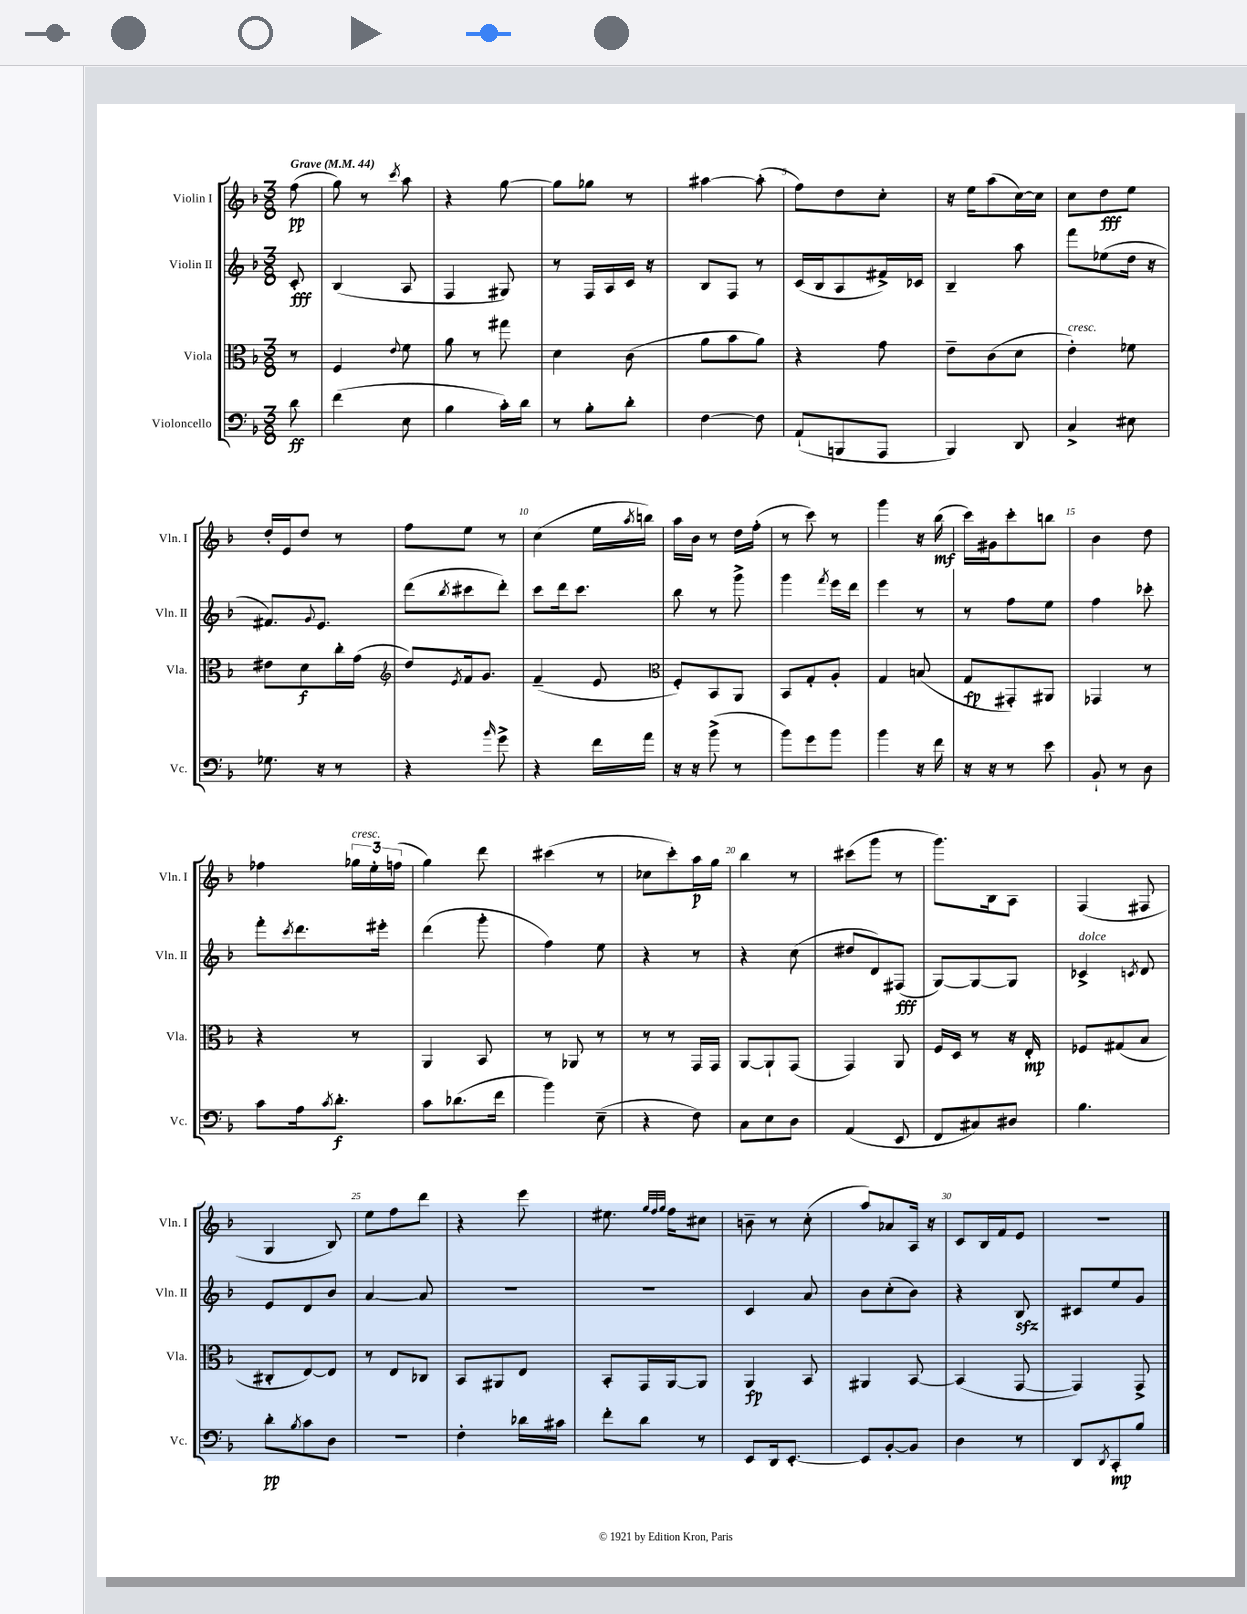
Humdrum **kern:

**kern	**kern	**kern	**kern
*staff4	*staff3	*staff2	*staff1
*clefF4	*clefC3	*clefG2	*clefG2
*k[b-]	*k[b-]	*k[b-]	*k[b-]
*M3/8	*M3/8	*M3/8	*M3/8
*MM44	*MM44	*MM44	*MM44
8d	8r	8c'	(8ff
=	=	=	=
(4f	4F	(4B-	8gg)
.	.	.	8r
.	8qqe	.	8qccc
8E	8f	8A	8aa
=	=	=	=
4B-	8a	4F	4r
.	8r	.	.
16c')	8gg#	8G#)	[8gg
16d	.	.	.
=	=	=	=
8r	4d	8r	8gg]
8B-'	.	16F	8gg-
.	.	16A	.
8d'	(8c	16c	8r
.	.	16r	.
=	=	=	=
[4F	8a	8B-	[4aa#
.	8b-	8F	.
8F]	8a)	8r	(8aa#']
=	=	=	=
(8AA`	4r	(16c	8ff)
.	.	16B-	.
8BBB	.	8A	8dd
8AAA	8g	16f#^)	8cc'
.	.	16c-	.
=	=	=	=
4BBB-)	8e~	4B-~	16r
.	.	.	16ee
.	(8c	.	(8aa
8DD	8d	8aa	[16cc)
.	.	.	16cc]
=	=	=	=
4C^	4e')	8fff	8cc
.	.	(8ee-	8dd
8E#	8f-	16dd	8ee
.	.	16r	.
=	=	=	=
8.G-	8e#	8.f#)	16dd'
.	.	.	16e
.	8d	.	8dd
.	.	8qqg	.
16r	.	8.e	.
8r	16cc'	.	8r
.	(16g	.	.
=	=	=	=
*	*clefG2	*	*
4r	8dd)	(8ddd	8ff
.	8qe	8qbb-	.
.	16f	8ccc#	8ee
.	8.g	.	.
16qqb-	.	.	.
8g^	.	8ddd')	8r
=	=	=	=
4r	(4f~	8ccc	(4cc
.	.	16ddd	.
.	.	8.ccc	.
16f	8e	.	16ee
.	.	.	8qaa
16a	.	.	16bb)
=	=	=	=
*	*clefC3	*	*
16r	8F')	8bb-	16aa
16r	.	.	16b-
(8b-^	8BB-	8r	8r
8r	8AA	8ggg^	16dd
.	.	.	(16ff'
=	=	=	=
8b-)	8BB-	4ggg	8r
8g	8G'	.	8ccc)
.	.	8qfff	.
8b-	8A'	16eee	8r
.	.	16ddd	.
=	=	=	=
4b-	4G	4eee	4ggg
16r	(8B	8r	16r
16f	.	.	(16bb-
=	=	=	=
16r	8G	8r	16ccc)
16r	.	.	16g#
8r	8GG#')	8ff	8ccc'
8e	8AA#	8ee	8bb
=	=	=	=
8BB-`	4GG-	4ff	4b-
8r	.	.	.
8D	8r	8ccc-'	8dd
=	=	=	=
8c	4r	8fff'	4ff-
.	.	8qccc	.
16A	.	8.ddd	.
8qc	.	.	.
8.d'	.	.	.
.	8r	.	24gg-
.	.	.	24ee'
.	.	16eee#'	.
.	.	.	(24ff
=	=	=	=
8c	4AA	(4ddd	4gg)
(8.d-	.	.	.
.	8BB-	8ggg'	8ddd
16f	.	.	.
=	=	=	=
4b-)	8r	4ff)	(4ccc#
.	8AA-	.	.
(8E~	8r	8ee	8r
=	=	=	=
4r	8r	4r	8cc-
.	8r	.	8ccc')
8F)	16GG	8r	16aa
.	16GG	.	16gg
=	=	=	=
8C	[8AA	4r	4bb-
8E	8AA`]	.	.
8D	(8GG	(8cc	8r
=	=	=	=
(4AA	4GG)	8dd#	(8ccc#
.	.	8d)	8ggg
8EE	8AA	(8F#	8r
=	=	=	=
8FF	16F	[8G)	8.ggg)
.	16D	.	.
8C#)	8r	8G_	.
.	.	.	16B-
8D#	16r	8G]	8A
.	16E'	.	.
=	=	=	=
4.B-	8F-	4c-^	(4F
.	(8G#	.	.
.	.	8qc	.
.	8B-	8d	8F#
=	=	=	=
8d'	8C#'	8e	4G
8qB-	.	.	.
8c	[8E)	8d	.
8D	8E]	8b-	8B-)
=	=	=	=
4.r	8r	[4a	8ee
.	8E	.	8ff
.	8C-	8a]	8ddd
=	=	=	=
4F'	8BB-	4.r	4r
.	8AA#	.	.
16d-	8E	.	8eee
16c#	.	.	.
=	=	=	=
8f'	8BB-'	4.r	8.ee#
8d	16GG	.	.
.	.	.	32qqgg
.	.	.	32qqff
.	.	.	32qqgg
.	[16AA	.	16ff
8r	8AA]	.	8cc#
=	=	=	=
8EE	4AA	4c	8b~
16DD	.	.	8r
[8.EE'	.	.	.
.	8BB-	8a	(8cc'
=	=	=	=
8EE]	4AA#	8b-	8aa)
[8BB-'	.	(8cc'	8a-
8BB-]	[8BB-	8b-)	16A
.	.	.	16r
=	=	=	=
4D	(4BB-]	4r	8c
.	.	.	16B-
.	.	.	16f
8r	[8GG	8B-	8e
=	=	=	=
8DD	4GG])	8c#	4.r
8qDD	.	.	.
8CC'	.	8ee	.
8B-	8GG^	8g	.
==	==	==	==
*-	*-	*-	*-
